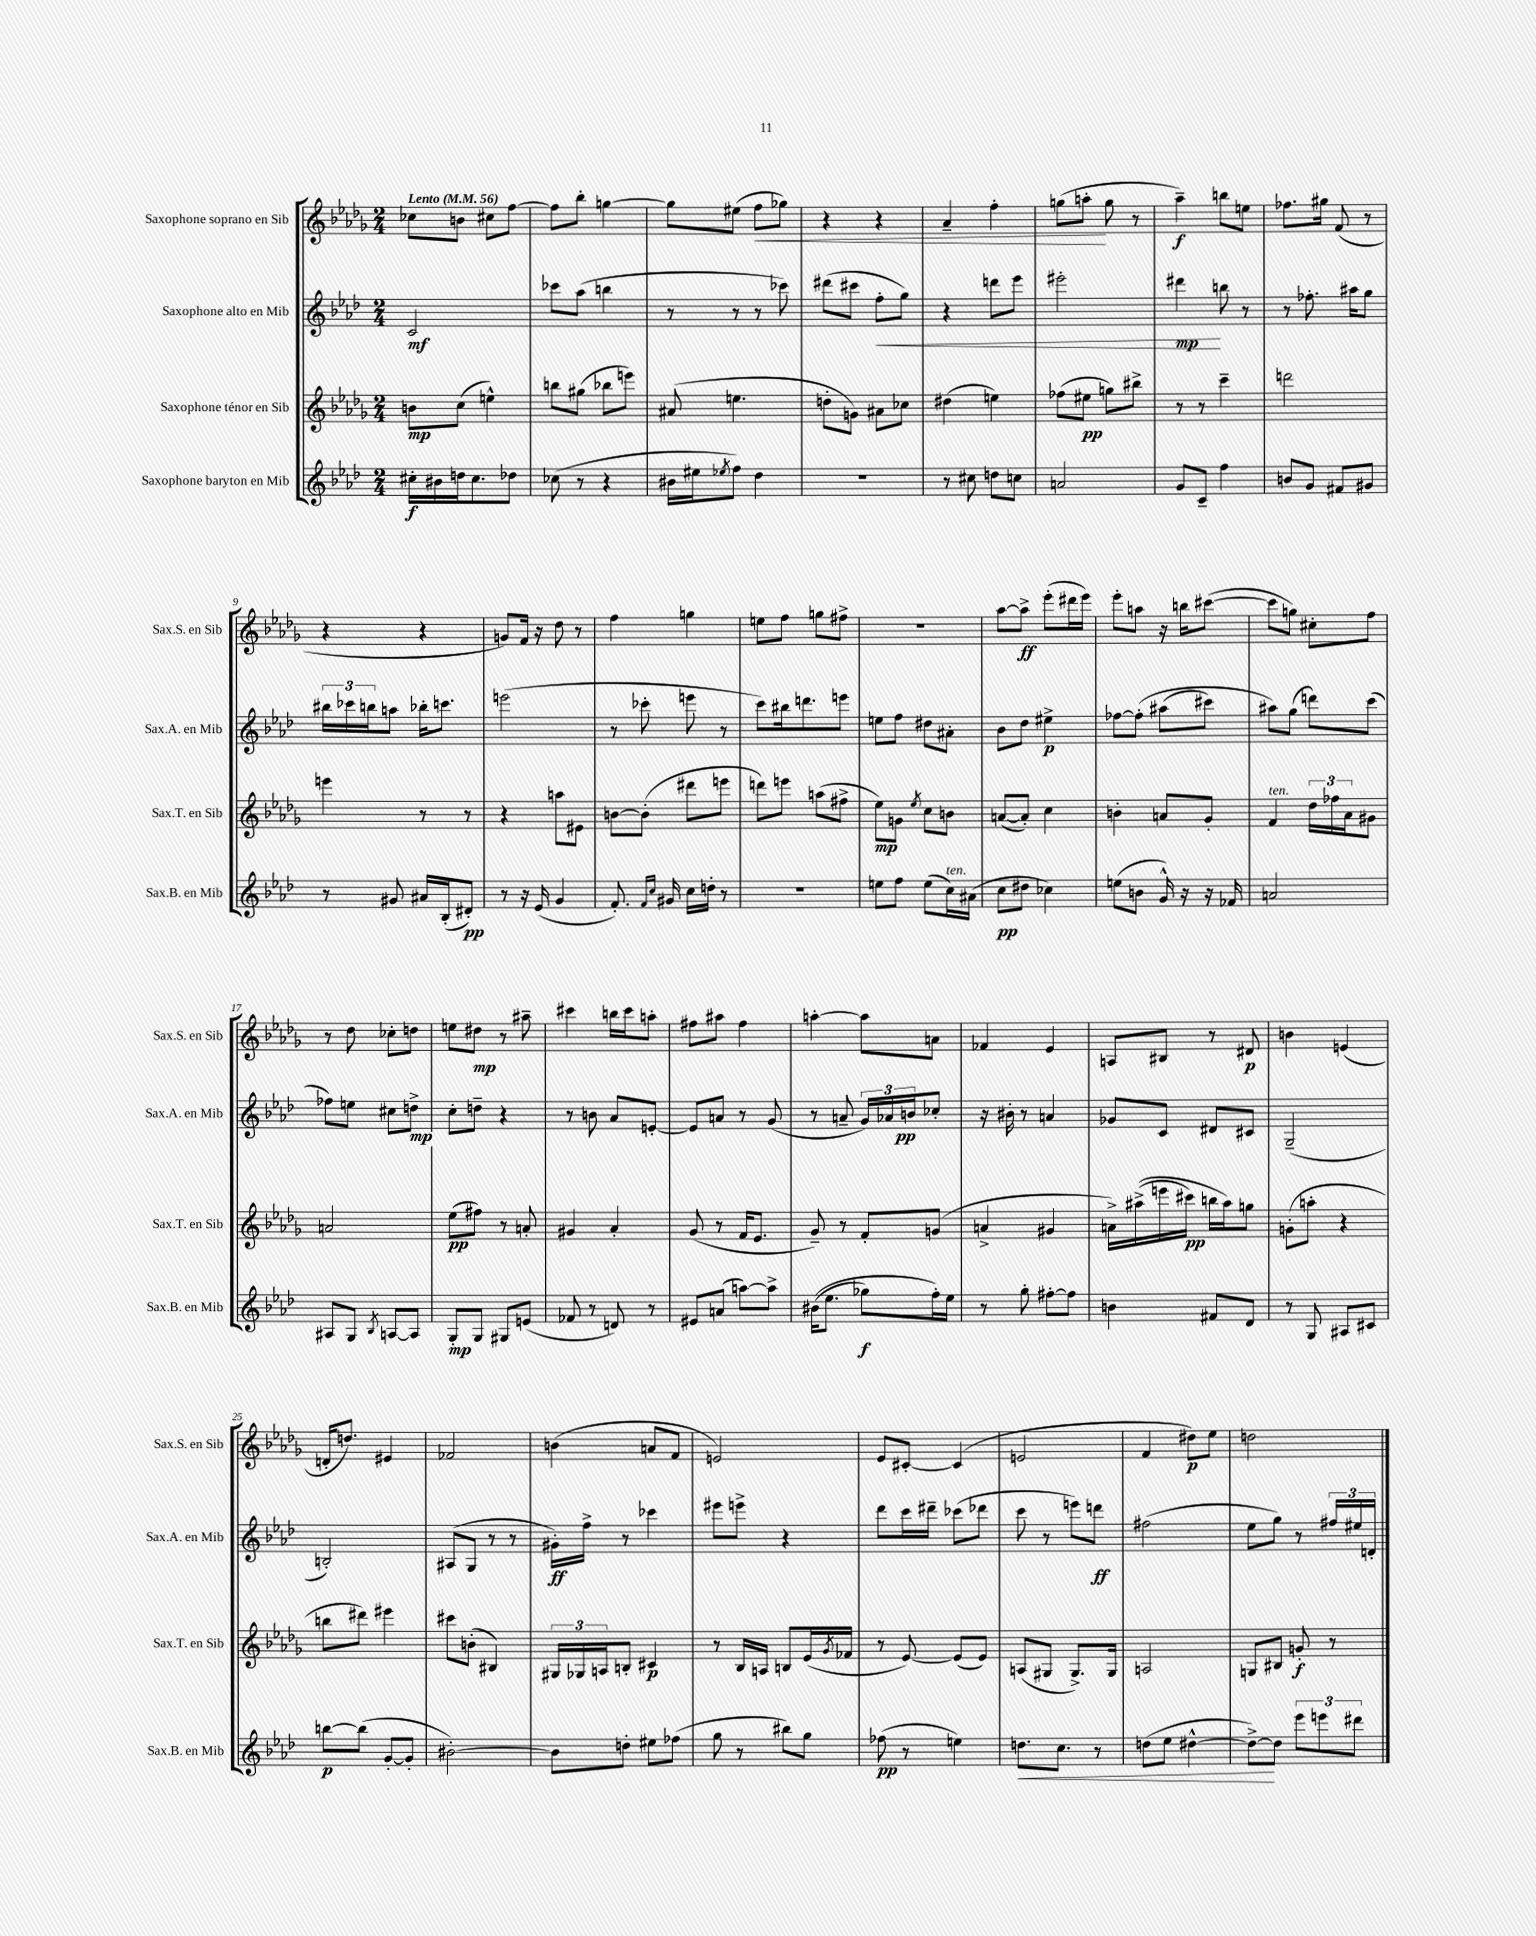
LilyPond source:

<<
\new StaffGroup <<
\new Staff = "s0" \with { instrumentName = "Saxophone soprano en Sib" shortInstrumentName = "Sax.S. en Sib" } {
    \clef treble \key des \major \numericTimeSignature \time 2/4 \tempo "Lento" 4 = 56
    ces''8 b'8 cis''8 f''8~ |
    f''8 bes''8-. g''4~ |
    g''8 eis''8( f''8\< ges''8) |
    r4 r4 |
    aes'4-- f''4-. |
    g''8( a''8-.\! g''8 r8 |
    aes''4--\f) b''8 e''8 |
    fes''8. gis''16 f'8( r8 |
    r4 r4 |
    g'8) f'16 r16 des''8 r8 |
    f''4 g''4 |
    e''8 f''8 g''8 fis''8-> |
    r2 |
    aes''8~ aes''8->\ff ees'''8-.( dis'''16 ees'''16) |
    ees'''8-. a''8 r16 b''16 cis'''8~( |
    cis'''8 g''8) cis''8-. f''8 |
    r8 des''8 ces''8-. d''8 |
    e''8 dis''8\mp r8 ais''8-- |
    cis'''4 b''16 cis'''16 a''8-. |
    fis''8 ais''8 fis''4 |
    a''4~-. a''8 a'8 |
    fes'4 ees'4 |
    a8 bis8 r8 dis'8\p |
    b'4 e'4( |
    d'16-. d''8.) eis'4 |
    fes'2 |
    b'4( a'8 f'8 |
    e'2) |
    ees'8 cis'8~-. cis'4( |
    e'2 |
    f'4 dis''8\p) ees''8 |
    d''2 \bar "|." |
}
\new Staff = "s1" \with { instrumentName = "Saxophone alto en Mib" shortInstrumentName = "Sax.A. en Mib" } {
    \clef treble \key aes \major \numericTimeSignature \time 2/4
    c'2\mf |
    ces'''8 aes''8( b''4 |
    r8 r8 r8 ces'''8) |
    dis'''8( cis'''8 f''8-.\< g''8) |
    r4 d'''8 ees'''8 |
    eis'''2-. |
    dis'''4\mp\! b''8 r8 |
    r8 fes''8.-. ais''16 g''8 |
    \tuplet 3/2 { bis''16 ces'''16 b''16 } a''8 bes''16-. c'''8. |
    e'''2( |
    r8 ces'''8-. e'''8 r8 |
    c'''8) bis''16 d'''8. e'''8 |
    e''8 f''8 dis''8 ais'8-. |
    bes'8 des''8 eis''4->\p |
    fes''8~ fes''8-.\( ais''8( cis'''8) |
    ais''8\) g''8( d'''8) c'''8( |
    fes''8) e''8 cis''8 d''8->\mp |
    c''8-. d''8-- r4 |
    r8 b'8 aes'8 e'8~-. |
    e'8 a'8 r8 g'8( |
    r8 a'8-- \tuplet 3/2 { g'16) aes'16 b'16\pp } ces''8-. |
    r16 bis'16-. r8 a'4 |
    ges'8 c'8 dis'8 cis'8 |
    g2--( |
    b2-.) |
    ais8( g8 r8 r8 |
    gis'16-.\ff) f''16-> r8 ces'''4 |
    eis'''8 e'''8-> r4 |
    des'''8 c'''16 dis'''16-- ces'''8( des'''8 |
    c'''8 r8 e'''8) d'''8\ff |
    fis''2( |
    ees''8 g''8) r8 \tuplet 3/2 { fis''16 eis''16 d'16-. } \bar "|." |
}
\new Staff = "s2" \with { instrumentName = "Saxophone ténor en Sib" shortInstrumentName = "Sax.T. en Sib" } {
    \clef treble \key des \major \numericTimeSignature \time 2/4
    b'8\mp c''8( e''4-^) |
    b''8 gis''8( bes''8 e'''8) |
    ais'8( e''4. |
    d''8-. g'8) ais'8 ces''8 |
    dis''4( e''4) |
    fes''8( eis''8\pp g''8) bis''8-> |
    r8 r8 c'''4-- |
    d'''2 |
    e'''4 r8 r8 |
    r4 a''8 eis'8 |
    b'8~ b'8-.( dis'''8 e'''8 |
    d'''8) e'''8 a''8( fis''8-> |
    ees''8\mp) g'8 \acciaccatura { ees''8 } c''8 b'8 |
    a'8~( a'8-.) c''4 |
    b'4-. a'8 ges'8-. |
    f'4^\markup { \italic "ten." } \tuplet 3/2 { des''16 fes''16 aes'16 } gis'8 |
    a'2 |
    ees''8\pp( fis''8) r8 a'8-. |
    gis'4 aes'4-. |
    ges'8( r8 f'16 ees'8. |
    ges'8--) r8 f'8-. g'8( |
    a'4-> gis'4 |
    a'16->) ais''16->(\( e'''16 cis'''16\pp) b''16 ais''16\) g''8 |
    g'8-.( a''8-. r4 |
    b''8 dis'''8) eis'''4 |
    cis'''8 b'8-.( bis4) |
    \tuplet 3/2 { gis16 ges16 a16 } b8-. cis'4\p |
    r8 bes16 a16 b8 ees'16( \acciaccatura { ges'8 } fes'16 |
    r8 ees'8~) ees'8( ees'8) |
    a8( gis8 gis8.->) gis16 |
    a2 |
    g8 bis8 g'8-.\f r8 \bar "|." |
}
\new Staff = "s3" \with { instrumentName = "Saxophone baryton en Mib" shortInstrumentName = "Sax.B. en Mib" } {
    \clef treble \key aes \major \numericTimeSignature \time 2/4
    cis''16-.\f bis'16 d''16 cis''8. des''8 |
    ces''8( r8 r4 |
    bis'16 eis''16 \acciaccatura { ees''8 } f''8) des''4 |
    R2 |
    r8 cis''8 d''8 c''8 |
    a'2 |
    g'8 c'8-- f''4 |
    b'8 g'8 fis'8 gis'8 |
    r8 gis'8 ais'16 bes16-.( dis'8-.\pp) |
    r8 r16 ees'16( g'4 |
    f'8.-.) \grace { f'16 c''16 } gis'16 c''16 d''16-. r8 |
    r2 |
    e''8 f''8 e''8( c''16^\markup { \italic "ten." }) ais'16( |
    c''8\pp dis''8 ces''4) |
    e''8( b'8 g'16-^) r16 r16 fes'16 |
    a'2 |
    ais8 g8 \acciaccatura { bes8 } a8~ a8 |
    g8-.\mp g8 gis8 e'8( |
    fes'8 r8 d'8) r8 |
    eis'8 a'8( a''8~) a''8-> |
    bis'16(\( ees''8. ges''8\f) f''16-.\) ees''16 |
    r8 g''8-. fis''8~-. fis''8 |
    b'4 fis'8 des'8 |
    r8 g8 ais8 cis'8 |
    b''8~\p b''8( g'8~-. g'8-. |
    bis'2~-.) |
    bis'8 d''8-. eis''8 fes''8( |
    g''8 r8 bis''8) g''8 |
    fes''8\pp( r8 e''4) |
    d''8.\< c''8. r8 |
    d''8( ees''8 dis''4~-^ |
    dis''8~->\!) dis''8 \tuplet 3/2 { ees'''8 e'''8 dis'''8 } \bar "|." |
}
>>
>>
